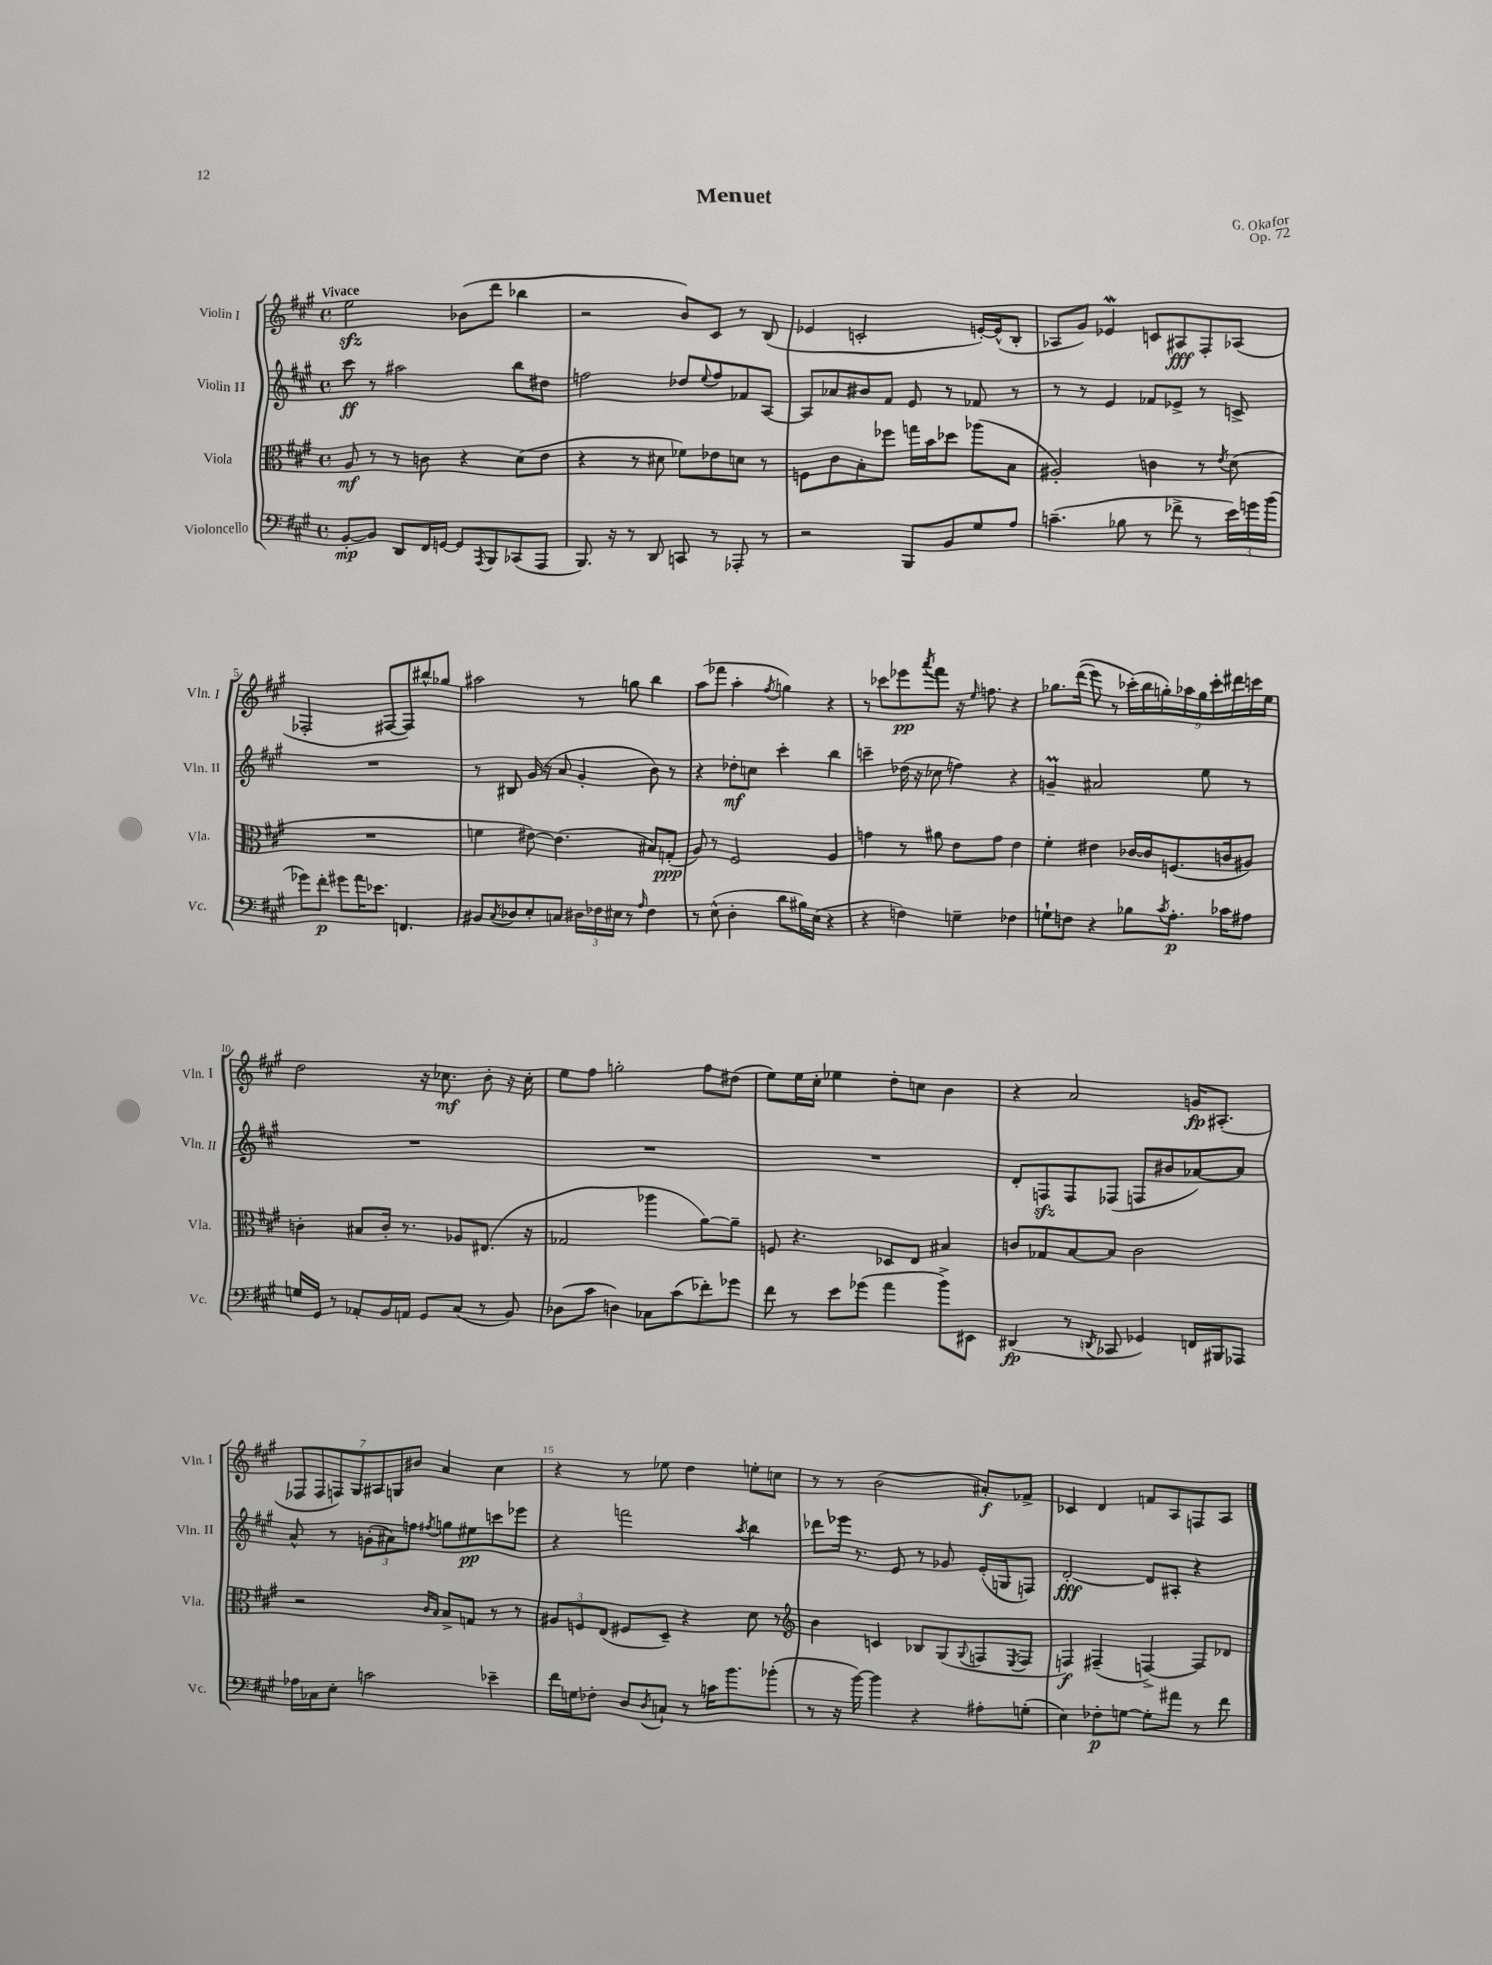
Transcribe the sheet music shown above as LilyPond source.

\header { title = "Menuet" composer = "G. Okafor" opus = "Op. 72" }
<<
\new StaffGroup <<
\new Staff = "s0" \with { instrumentName = "Violin I" shortInstrumentName = "Vln. I" } {
    \clef treble \key a \major \defaultTimeSignature \time 4/4 \tempo "Vivace"
    e''2\sfz bes'8( d'''8 bes''4 |
    r2 b'8) cis'8 r8 b8( |
    ees'4 c'2-. e'16~-.) e'16-^( b8-. |
    aes8 gis'8) ees'4\mordent c'8 ais8\fff fis8-. aes8( |
    fes2-. fis8~ fis8) bis''8-^ ges''8 |
    ais''2 r8 g''8 b''4 |
    a''8( fes'''8 a''4-. \acciaccatura { fis''8 } g''4) r4 |
    r8 ces'''8 ees'''8\pp \acciaccatura { a'''8 } fis'''8 r16 \grace { e''16 } f''8. r4 |
    ges''8. d'''16(\( e'''8) r8 \tuplet 9/8 { ces'''16-.(\) b''16 g''16-.) aes''16 g''16 ces'''16-. dis'''16 c'''16 e''16 } |
    d''2 r16 ces''8.\mf b'8-. r16 ces''16-. |
    e''8 fis''8 g''2-. fis''8 dis''8( |
    e''8) e''16 cis''16-. ees''4 d''8-. c''8 b'4 |
    r4 a'2 g'16\fp ais8.-.( |
    \tuplet 7/4 { fes8 fes8 f8) gis8 ais8 g8 bis'8 } a'4 cis''4 |
    r4 r8 ees''8 d''4 e''8-. c''8 |
    r8 r8 b'2( ais'8-.\f) fes'8-> |
    ces'4 d'4 f'8 a8 f8 a8 \bar "|." |
}
\new Staff = "s1" \with { instrumentName = "Violin II" shortInstrumentName = "Vln. II" } {
    \clef treble \key a \major \defaultTimeSignature \time 4/4
    cis'''8\ff r8 ais''2 b''8 dis''8 |
    f''2 des''8 \appoggiatura { e''8 } f''8 fes'8 a8~ |
    a8 aes'8 bis'8 fis'8 e'8 r8 fes'8 r8 |
    r8 r8 e'4 fes'8 ees'8-> r8 c'8-> |
    R1 |
    r8 bis8 gis'16( r16 a'8 gis'4-. b'8) r8 |
    r4 des''8-.\mf c''8 cis'''4-. b''4 |
    c'''4-- des''16( r16 ces''8 f''4) r4 |
    g'4--\prall ais'2 e''8 r8 |
    R1 |
    R1 |
    R1 |
    d'8-. f8\sfz f8 fes8( f8 bis'8 aes'8~) aes'8 |
    a'8-^ r8 \tuplet 3/2 { g'8-.( ais'8) f''8 } \acciaccatura { fis''8 } g''8 eis''8\pp c'''8 ees'''8 |
    r4 f'''2 \acciaccatura { a''8 } b''4 |
    des'''8 ees'''16 r8. e'8 r8 ges'8 e'16-.( g16 f8) |
    d'2~-.\fff d'8 ais8-. r4 \bar "|." |
}
\new Staff = "s2" \with { instrumentName = "Viola" shortInstrumentName = "Vla." } {
    \clef alto \key a \major \defaultTimeSignature \time 4/4
    a8\mf r8 r8 c'8 r4 d'8( e'8 |
    r4 r8 dis'8 fes'8) ees'8 d'8 r8 |
    f8 cis'8 b8-. fes''8 g''16 b'16 des''8 aes''8( b8 |
    ais2-.) c'4 r8 \acciaccatura { e'8 } d'8( |
    R1 |
    f'4 eis'8~) eis'4.( bis8) g8-.\ppp( |
    a8) r8 fis2 a4 |
    g'4 r8 ais'8 e'8 g'8 e'4 |
    fis'4-. eis'4 ces'16~ ces'16 f8.( c'16 ais8) |
    c'4-. bis8 c'16-. r8. aes8 eis8.( r16 |
    ges2 aes''4 a'8~) a'8-- |
    f8 r4. des8 e8 bis4 |
    c'8 ges8 b8~ b8 c'2 |
    r2 \grace { cis'16 b16 } b8-> g8 r8 r8 |
    \tuplet 3/2 { ais8 f8 e8( } fis8 d8--) r4 d'8 r8 |
    \clef treble b'4 c'4 bes8 gis8( \appoggiatura { gis8 } f8 \acciaccatura { e8 } f8 |
    f4\f) fis4--( f4~->) f8 des'8 \bar "|." |
}
\new Staff = "s3" \with { instrumentName = "Violoncello" shortInstrumentName = "Vc." } {
    \clef bass \key a \major \defaultTimeSignature \time 4/4
    b,8~-.\mp b,8 d,8 fis,16 g,16~ g,8 \acciaccatura { a,,8 } b,,8 ces,8( a,,8 |
    b,,8.) r16 r8 d,8 c,8 r8 aes,,8-. r8 |
    r2 b,,8 b,8 gis8 a8 |
    c'4.--( bes8 r8 fes'8-> r8 \tuplet 3/2 { e'16) g'16 b'16( } |
    ges'8) fis'8-.\p gis'8 a'16 ees'8. f,4. |
    bis,8 \acciaccatura { cis8 } des8 e8-. c8 \tuplet 3/2 { dis16 fes16 eis16 } r8 \grace { a16 } fes4 |
    r8 e8-^( d4-. d'8 bis16) e16( r4 |
    r4 f4) g4-- fes4 |
    g8-! f8 r4 bes8 \acciaccatura { cis'8 } a8.-.\p ces'16 ais8 |
    g16 gis,16 r8 aes,8-. b,16 a,16 gis,8 cis8( r8 b,8) |
    des8( cis'8 d4) ces8 cis'8( fes'8-.) ges'8 |
    fis'8 r8 e'8 ges'8( a'4 b'8->) eis,8 |
    dis,4\fp( r8 \acciaccatura { d,8 } ces,8 ges,4) f,16 bis,,16 aes,,8 |
    aes16 ces16 e8-. c'2 ees'4-- |
    fis'16 g16 fes8-. d8 \acciaccatura { d8 } c8-! r8 c'16 b'8. bes'8-.( |
    r8 r16 b'16~) b'4 r4 ais8-. g8-.( |
    e4) fes8-.\p g8~ g8-. ais'8 r8 fis'8 \bar "|." |
}
>>
>>
\layout { \context { \Score \override BarNumber.break-visibility = ##(#f #t #t) barNumberVisibility = #(every-nth-bar-number-visible 5) } }
